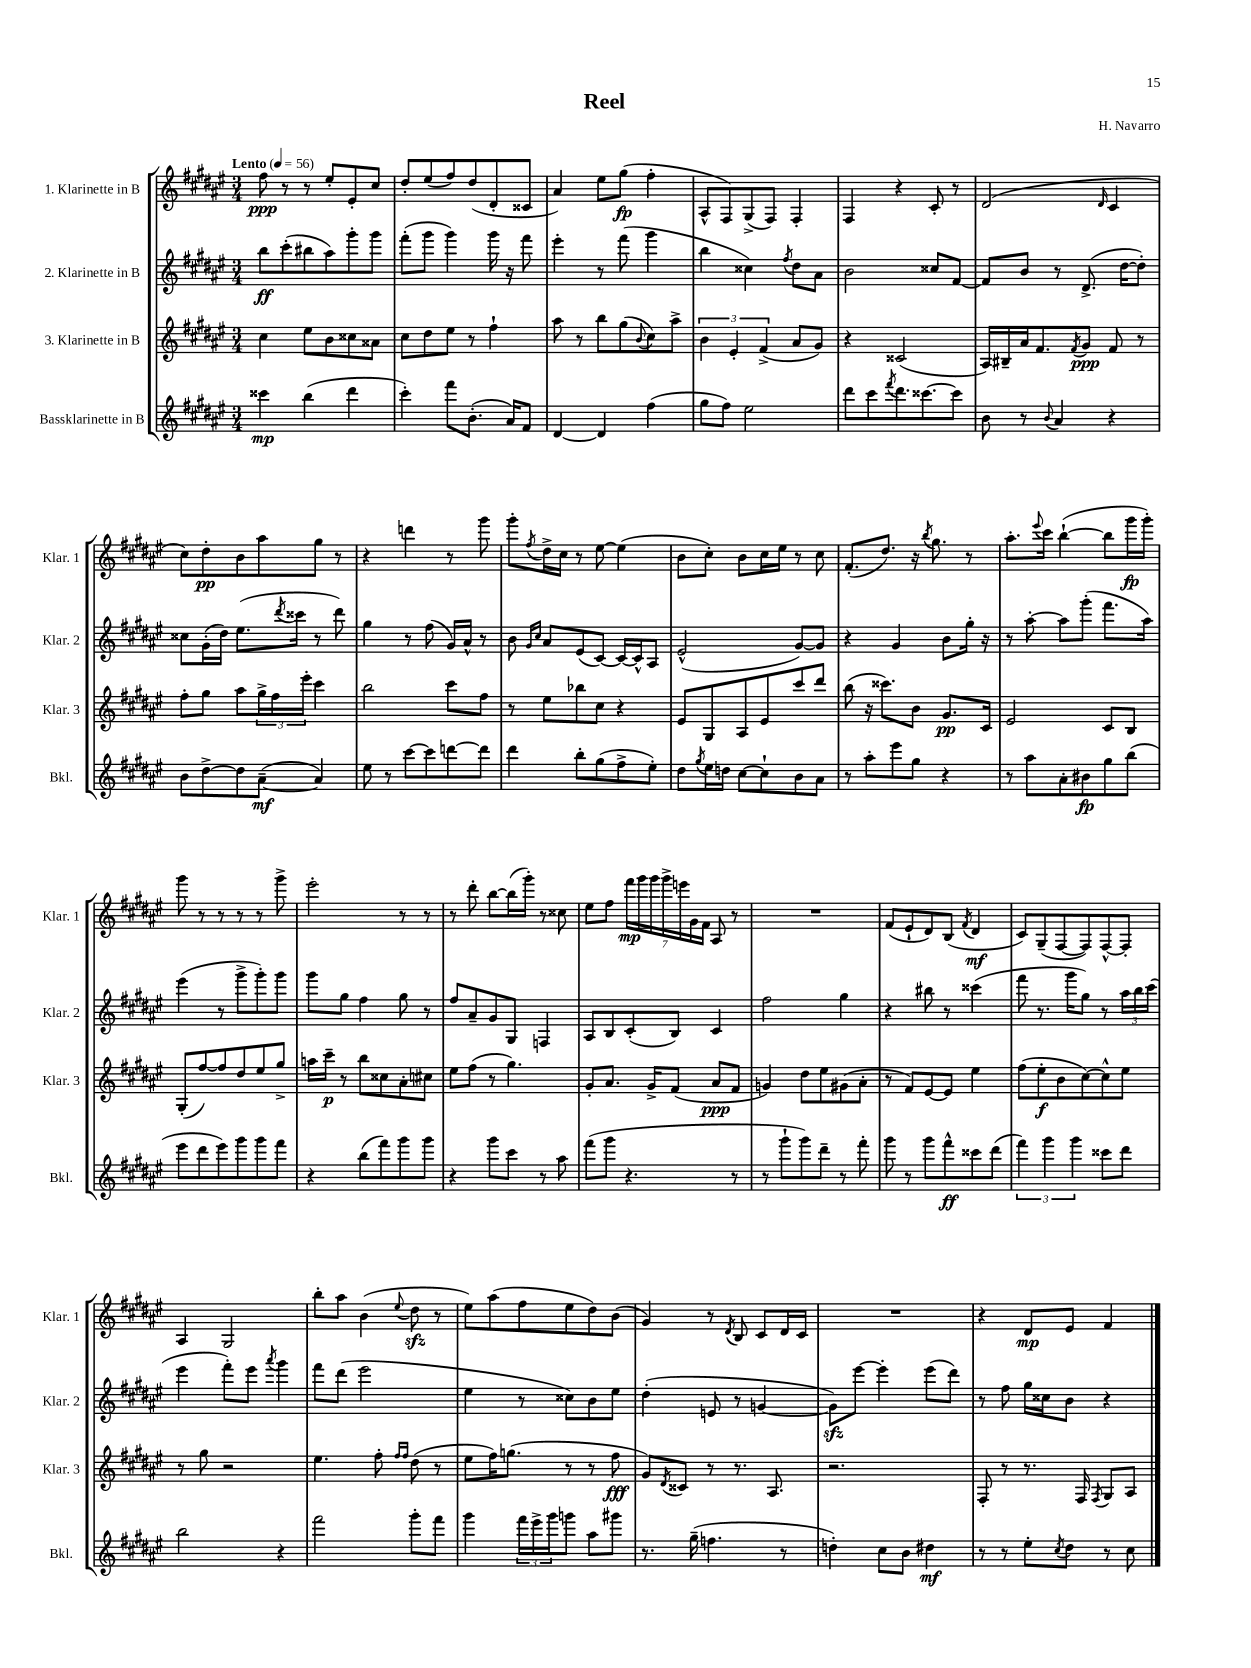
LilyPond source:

\header { title = "Reel" composer = "H. Navarro" }
<<
\new StaffGroup <<
\new Staff = "s0" \with { instrumentName = "1. Klarinette in B" shortInstrumentName = "Klar. 1" } {
    \clef treble \key fis \major \numericTimeSignature \time 3/4 \tempo "Lento" 4 = 56
    fis''8\ppp r8 r8 eis''8-. eis'8-. cis''8 |
    dis''8-. eis''8( fis''8) dis''8( dis'8-. cisis'8 |
    ais'4) eis''8 gis''8\fp( fis''4-. |
    ais8-^ fis8) gis8->( fis8) fis4-. |
    fis4 r4 cis'8-. r8 |
    dis'2( \grace { dis'16 } cis'4 |
    cis''8) dis''8-.\pp b'8 ais''8 gis''8 r8 |
    r4 d'''4 r8 gis'''8 |
    gis'''8-. \acciaccatura { fis''8 } dis''16-> cis''16 r8 eis''8~ eis''4( |
    b'8 cis''8-.) b'8 cis''16 eis''16 r8 cis''8 |
    fis'8.-.( dis''8.) r16 \acciaccatura { b''8 } gis''8. r8 |
    ais''8.-. \appoggiatura { eis'''8 } cis'''16 b''4~-!( b''8 gis'''16\fp gis'''16-.) |
    gis'''8 r8 r8 r8 r8 gis'''8-> |
    eis'''2-. r8 r8 |
    r8 dis'''8-. b''8~ b''16( gis'''16-.) r8 cisis''8 |
    eis''8 fis''8 \tuplet 7/4 { fis'''16\mp gis'''16 gis'''16 gis'''16-> e'''16 gis'16 fis'16 } ais8 r8 |
    R2. |
    fis'8( eis'8-! dis'8) b8( \acciaccatura { fis'8 } dis'4\mf |
    cis'8) gis8--( fis8~ fis8) fis8~-^ fis8-. |
    ais4 gis2 |
    b''8-. ais''8 b'4( \appoggiatura { eis''8 } dis''8\sfz r8 |
    eis''8) ais''8( fis''8 eis''8 dis''8) b'8( |
    gis'4) r8 \acciaccatura { dis'8 } b8 cis'8 dis'16 cis'16 |
    R2. |
    r4 dis'8\mp eis'8 fis'4 \bar "|." |
}
\new Staff = "s1" \with { instrumentName = "2. Klarinette in B" shortInstrumentName = "Klar. 2" } {
    \clef treble \key fis \major \numericTimeSignature \time 3/4
    b''8\ff cis'''8-.( bis''8 ais''8) gis'''8-. gis'''8 |
    fis'''8-.( gis'''8 gis'''4) gis'''16 r16 fis'''8 |
    eis'''4-. r8 fis'''8( gis'''4 |
    b''4 cisis''4) \acciaccatura { fis''8 } dis''8 ais'8 |
    b'2 cisis''8 fis'8~ |
    fis'8 b'8 r8 dis'8.->( dis''16~ dis''8-.) |
    cisis''8 gis'16-.( dis''16) eis''8.( \acciaccatura { dis'''8 } cisis'''16 r8 dis'''8) |
    gis''4 r8 fis''8( gis'16) ais'16-^ r8 |
    b'8 \grace { gis'16 cis''16 } ais'8 eis'8( cis'8~) cis'16~ cis'16-^ ais8 |
    eis'2-^( gis'8~) gis'8 |
    r4 gis'4 b'8 gis''16-. r16 |
    r8 ais''8~-. ais''8 gis'''8-.( fis'''8. ais''16) |
    eis'''4( r8 gis'''8-> gis'''8-.) gis'''8 |
    gis'''8 gis''8 fis''4 gis''8 r8 |
    fis''8 ais'8-- gis'8 gis8 f4 |
    ais8 b8 cis'8-.( b8) cis'4 |
    fis''2 gis''4 |
    r4 bis''8 r8 cisis'''4( |
    fis'''8 r8. gis'''16 gis''8) r8 \tuplet 3/2 { ais''16 b''16 cis'''16( } |
    eis'''4 fis'''8-.) eis'''8 \acciaccatura { ais'''8 } gis'''4 |
    fis'''8 dis'''8( eis'''2 |
    eis''4 r8 cisis''8) b'8 eis''8 |
    dis''4-.( e'8 r8 g'4~ |
    g'8\sfz) eis'''8~ eis'''4-. eis'''8( dis'''8) |
    r8 fis''8 gis''16 cisis''16 b'8 r4 \bar "|." |
}
\new Staff = "s2" \with { instrumentName = "3. Klarinette in B" shortInstrumentName = "Klar. 3" } {
    \clef treble \key fis \major \numericTimeSignature \time 3/4
    cis''4 eis''8 b'8 cisis''8 aisis'8 |
    cis''8 dis''8 eis''8 r8 fis''4-! |
    ais''8 r8 b''8 gis''8( \appoggiatura { b'8 } cis''8) ais''8-> |
    \tuplet 3/2 { b'4 eis'4-. fis'4->( } ais'8 gis'8) |
    r4 cisis'2( |
    ais16) bis16-- ais'16 fis'8. \acciaccatura { fis'8 } gis'8\ppp fis'8 r8 |
    fis''8-. gis''8 ais''8 \tuplet 3/2 { gis''16-> fis''16 eis'''16-. } cis'''4 |
    b''2 cis'''8 fis''8 |
    r8 eis''8 bes''8 cis''8 r4 |
    eis'8 gis8 ais8 eis'8 cis'''8 dis'''8 |
    b''8( r16 cisis'''8.) b'8 gis'8.\pp cis'16 |
    eis'2 cis'8 b8 |
    gis8-.( fis''8~) fis''8 dis''8 eis''8 gis''8-> |
    a''16 cis'''16--\p r8 b''8 cisis''8 ais'8-. cis''8 |
    eis''8 fis''8( r8 gis''4.) |
    gis'8-. ais'8. gis'16-> fis'8( ais'8\ppp fis'8 |
    g'4) dis''8 eis''8 gis'8( ais'8-. |
    r8 fis'8) eis'8~ eis'8 eis''4 |
    fis''8( eis''8-.\f b'8 cis''8~) cis''8-^ eis''8 |
    r8 gis''8 r2 |
    eis''4. fis''8-. \grace { fis''16 fis''16 } dis''8( r8 |
    eis''8 fis''16) g''8.( r8 r8 fis''8\fff |
    gis'8) \acciaccatura { dis'8 } cisis'8 r8 r8. ais8. |
    r2. |
    fis8-. r8 r8. fis16 \acciaccatura { fis8 } gis8 ais8 \bar "|." |
}
\new Staff = "s3" \with { instrumentName = "Bassklarinette in B" shortInstrumentName = "Bkl." } {
    \clef treble \key fis \major \numericTimeSignature \time 3/4
    cisis'''4\mp b''4( dis'''4 |
    cis'''4-.) fis'''8 b'8.-.( ais'16) fis'8 |
    dis'4~ dis'4 fis''4( |
    gis''8 fis''8) eis''2 |
    dis'''8 cis'''8 \acciaccatura { fis'''8 } dis'''8. cisis'''8.~ cisis'''8 |
    b'8 r8 \appoggiatura { b'8 } ais'4 r4 |
    b'8 dis''8~-> dis''8 ais'8~--\mf( ais'4) |
    eis''8 r8 cis'''8~ cis'''8 d'''8~ d'''8 |
    dis'''4 b''8-. gis''8( fis''8-> eis''8-.) |
    dis''8 \acciaccatura { gis''8 } eis''16 d''16 cis''8~ cis''8-! b'8 ais'8 |
    r8 ais''8-. eis'''8 gis''8 r4 |
    r8 ais''8 ais'8-. bis'8\fp gis''8 b''8( |
    eis'''8 dis'''8 eis'''8) gis'''8 gis'''8 fis'''8 |
    r4 b''8( fis'''8) gis'''8 gis'''8 |
    r4 gis'''8 cis'''8 r8 ais''8 |
    fis'''8( gis'''8 r4. r8 |
    r8 gis'''8-! gis'''8) dis'''8-- r8 fis'''8-. |
    gis'''8 r8 gis'''8 fis'''8-^\ff cisis'''8 dis'''8( |
    \tuplet 3/2 { fis'''4) gis'''4 gis'''4 } cisis'''8 dis'''8 |
    b''2 r4 |
    fis'''2 gis'''8-. fis'''8 |
    gis'''4 \tuplet 3/2 { fis'''16 eis'''16-> gis'''16 } g'''8 ais''8 gis'''8 |
    r8. gis''16--( f''4. r8 |
    d''4-.) cis''8 b'8 dis''4\mf |
    r8 r8 eis''8-. \acciaccatura { cis''8 } dis''8 r8 cis''8 \bar "|." |
}
>>
>>
\layout { \context { \Score \remove "Bar_number_engraver" } }
